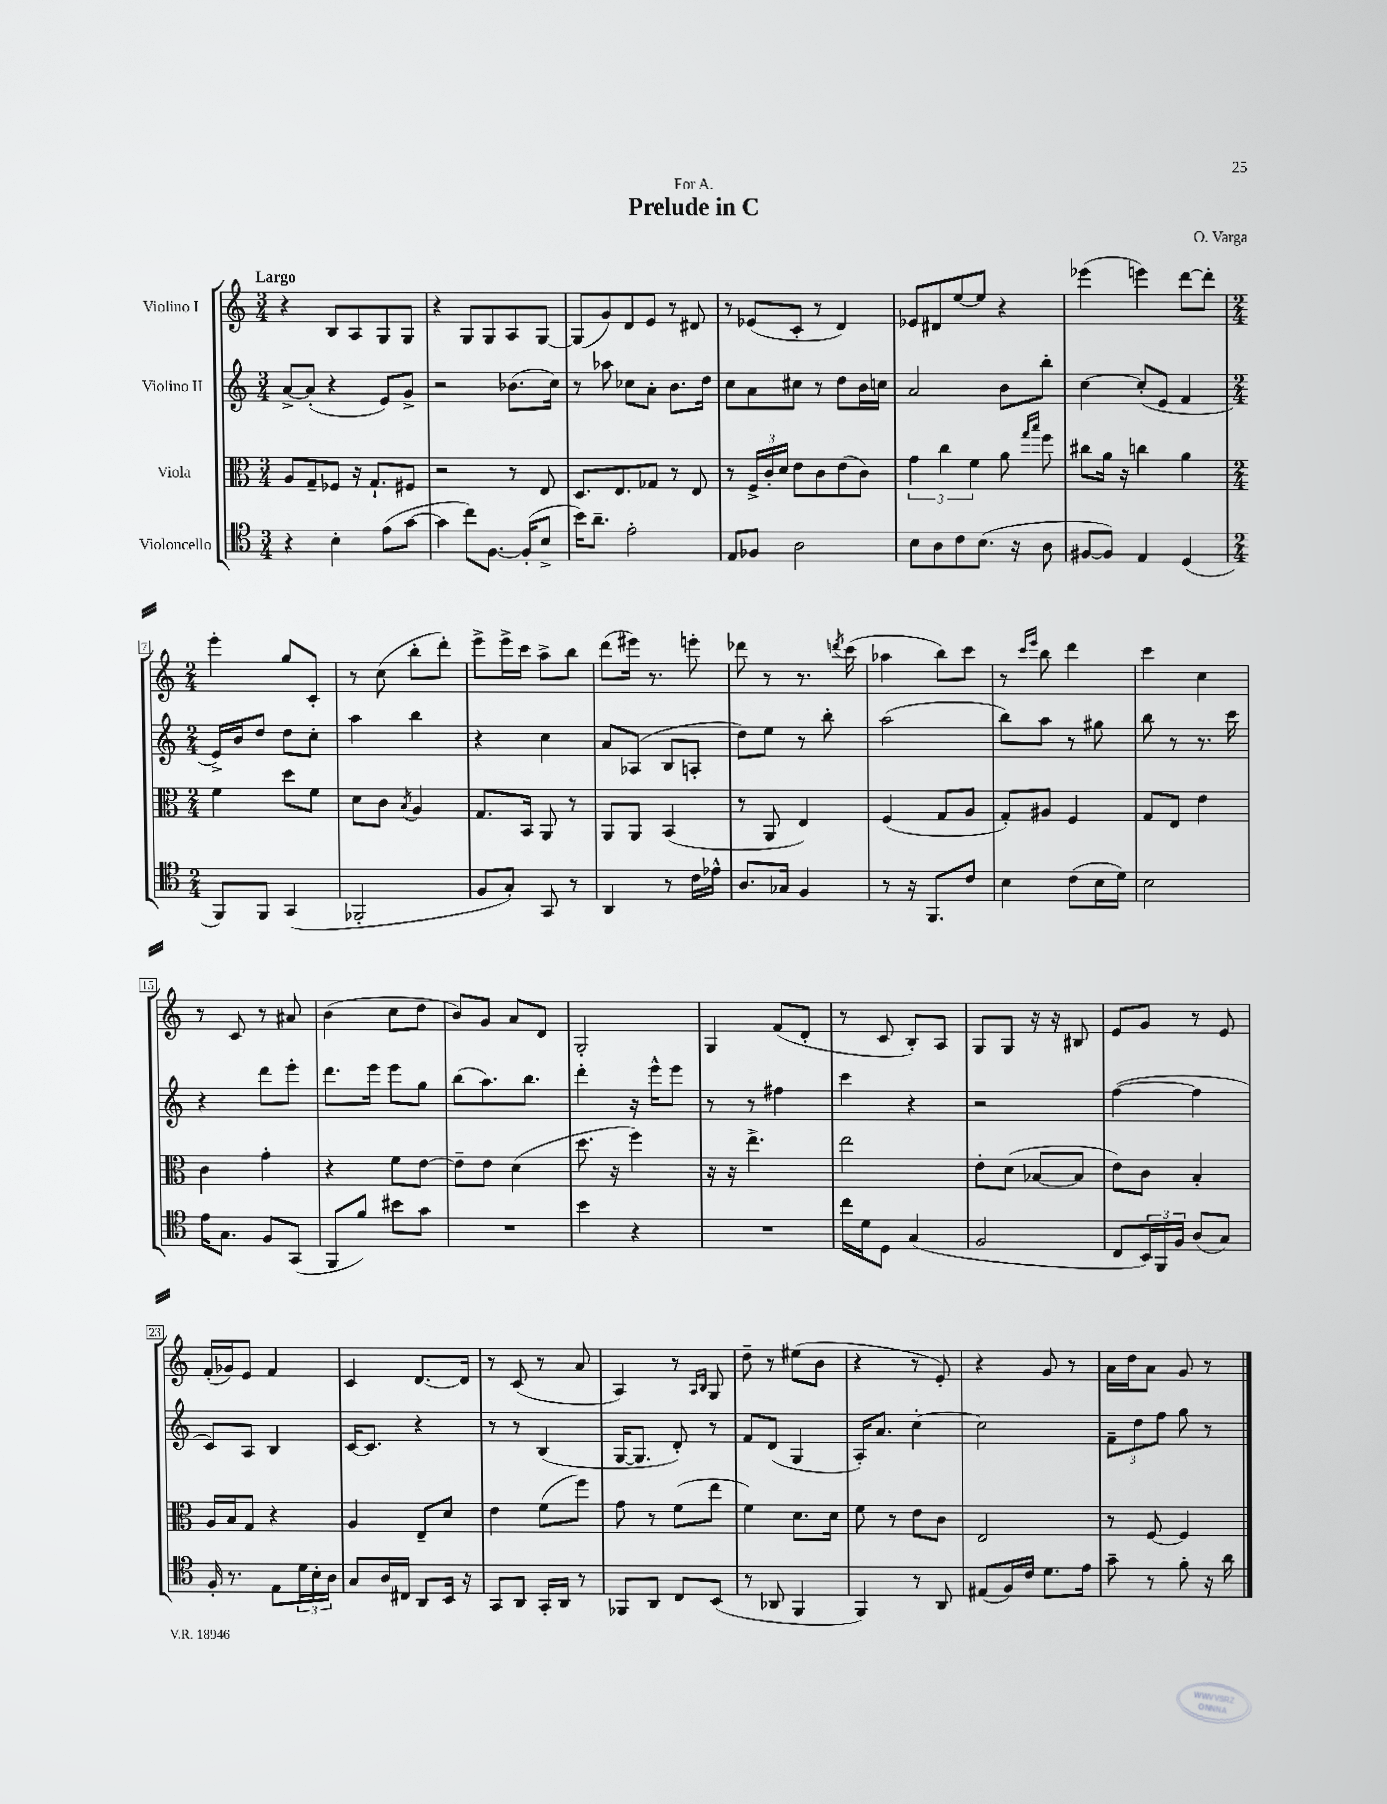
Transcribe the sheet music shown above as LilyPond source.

\header { title = "Prelude in C" composer = "O. Varga" dedication = "For A." }
<<
\new StaffGroup <<
\new Staff = "s0" \with { instrumentName = "Violino I" } {
    \clef treble \key c \major \numericTimeSignature \time 3/4 \tempo "Largo"
    r4 b8 a8 g8 g8 |
    r4 g8 g8 a8 g8~ |
    g8( g'8) d'8 e'8 r8 dis'8 |
    r8 ees'8( c'8-. r8 d'4) |
    ees'8 dis'8 e''8~ e''8 r4 |
    ees'''4( e'''4) d'''8~ d'''8-. |
    \numericTimeSignature \time 2/4 e'''4-. g''8 c'8-. |
    r8 c''8( b''8-. d'''8-.) |
    e'''8-> e'''16-> c'''16 a''8-> b''8 |
    d'''8( eis'''16) r8. e'''8-. |
    des'''8 r8 r8. \acciaccatura { d'''8 } c'''16( |
    aes''4 b''8) c'''8 |
    r8 \grace { c'''16 e'''16 } b''8 d'''4 |
    c'''4 c''4 |
    r8 c'8 r8 ais'8 |
    b'4( c''8 d''8 |
    b'8) g'8 a'8 d'8 |
    g2-. |
    g4 f'8( d'8-. |
    r8 c'8 b8-.) a8 |
    g8 g8 r16 r16 bis8 |
    e'8 g'8 r8 e'8 |
    f'16-.( ges'16) e'8 f'4 |
    c'4 d'8.~ d'16 |
    r8 c'8( r8 a'8 |
    a4) r8 \grace { a16 b16 } g8 |
    d''8-- r8 eis''8( b'8 |
    r4 r8 e'8-.) |
    r4 g'8 r8 |
    a'16 d''16 a'8 g'8 r8 \bar "|." |
}
\new Staff = "s1" \with { instrumentName = "Violino II" } {
    \clef treble \key c \major \numericTimeSignature \time 3/4
    a'8~-> a'8-.( r4 e'8) g'8-> |
    r2 bes'8.( c''16) |
    r8 aes''8 ces''8 a'8-. b'8. d''16 |
    c''8 a'8 cis''8 r8 d''8 b'16 c''16 |
    a'2 b'8 b''8-. |
    c''4~ c''8-.( e'8 f'4 |
    \numericTimeSignature \time 2/4 e'16->) b'16 d''8 d''8 c''8-. |
    a''4 b''4 |
    r4 c''4 |
    a'8 aes8( b8 a8-. |
    d''8) e''8 r8 b''8-. |
    a''2( |
    b''8) a''8 r8 gis''8 |
    b''8 r8 r8. c'''16 |
    r4 d'''8 e'''8-. |
    d'''8. e'''16 e'''8 g''8 |
    b''8( a''8.) b''8. |
    d'''4-. r16 e'''16-^ e'''8 |
    r8 r8 fis''4 |
    c'''4 r4 |
    r2 |
    f''4~( f''4 |
    c'8) a8 b4 |
    c'16~ c'8. r4 |
    r8 r8 b4( |
    g16~ g8. d'8-.) r8 |
    f'8 d'8( g4 |
    a16-.) a'8. c''4~-. |
    c''2 |
    \tuplet 3/2 { f'8-- d''8 f''8 } g''8 r8 \bar "|." |
}
\new Staff = "s2" \with { instrumentName = "Viola" } {
    \clef alto \key c \major \numericTimeSignature \time 3/4
    a8 g8-- fes8 r16 g8.-! fis8 |
    r2 r8 e8 |
    d8. e8. ges8 r8 e8 |
    r8 \tuplet 3/2 { f16-> c'16-. d'16 } e'8 c'8 e'8( c'8) |
    \tuplet 3/2 { g'4 c''4 f'4 } a'8 \grace { g''16 b''16 } f''8 |
    cis''8 a'16 r16 c''4 a'4 |
    \numericTimeSignature \time 2/4 f'4 d''8 f'8 |
    d'8 c'8 \acciaccatura { b8 } a4 |
    g8. b,16 a,8 r8 |
    a,8 a,8 b,4( |
    r8 a,8 e4) |
    f4( g8 a8 |
    g8-.) ais8 f4 |
    g8 e8 e'4 |
    c'4 g'4-. |
    r4 f'8 e'8~ |
    e'8-- e'8 d'4( |
    d''8. r16 f''4) |
    r16 r16 e''4.-> |
    e''2 |
    e'8-. d'8( bes8~ bes8 |
    e'8) c'8 b4-. |
    a16 b16 g8 r4 |
    a4 e8-- d'8 |
    e'4 f'8( f''8) |
    g'8 r8 f'8( e''8 |
    f'4) d'8. d'16 |
    f'8 r8 e'8 c'8 |
    e2 |
    r8 f8~ f4 \bar "|." |
}
\new Staff = "s3" \with { instrumentName = "Violoncello" } {
    \clef tenor \key c \major \numericTimeSignature \time 3/4
    r4 b4-. e'8( g'8~ |
    g'4 c''8) f8.~ f16-.( b8-> |
    b'16) a'8.-- e'2-. |
    e8 fes8 a2 |
    b8 a8 c'8 b8.( r16 a8 |
    fis8~ fis8) e4 d4( |
    \numericTimeSignature \time 2/4 f,8) f,8 g,4( |
    fes,2-. |
    f8 g8-.) g,8 r8 |
    a,4 r8 c'16 ees'16-^ |
    a8. ges16 f4 |
    r8 r16 f,8. c'8 |
    b4 c'8( b16 d'16) |
    b2 |
    e'16 g8. f8 g,8( |
    f,8 f'8) bis'8 g'8 |
    R2 |
    b'4 r4 |
    R2 |
    c''16 d'16 d8 g4( |
    f2 |
    c8 \tuplet 3/2 { b,16) f,16 f16 } a8( g8) |
    f16-. r8. e8 \tuplet 3/2 { d'16 b16-. a16 } |
    g8 a16 cis16 a,8 b,16 r16 |
    g,8 a,8 g,16-. a,16 r8 |
    fes,8 a,8 c8 b,8( |
    r8 aes,8 f,4 |
    f,4) r8 a,8 |
    eis8( f16) c'16 d'8. e'16 |
    g'8-- r8 f'8-. r16 a'16 \bar "|." |
}
>>
>>
\layout { \context { \Score \override BarNumber.stencil = #(make-stencil-boxer 0.1 0.3 ly:text-interface::print) } }
